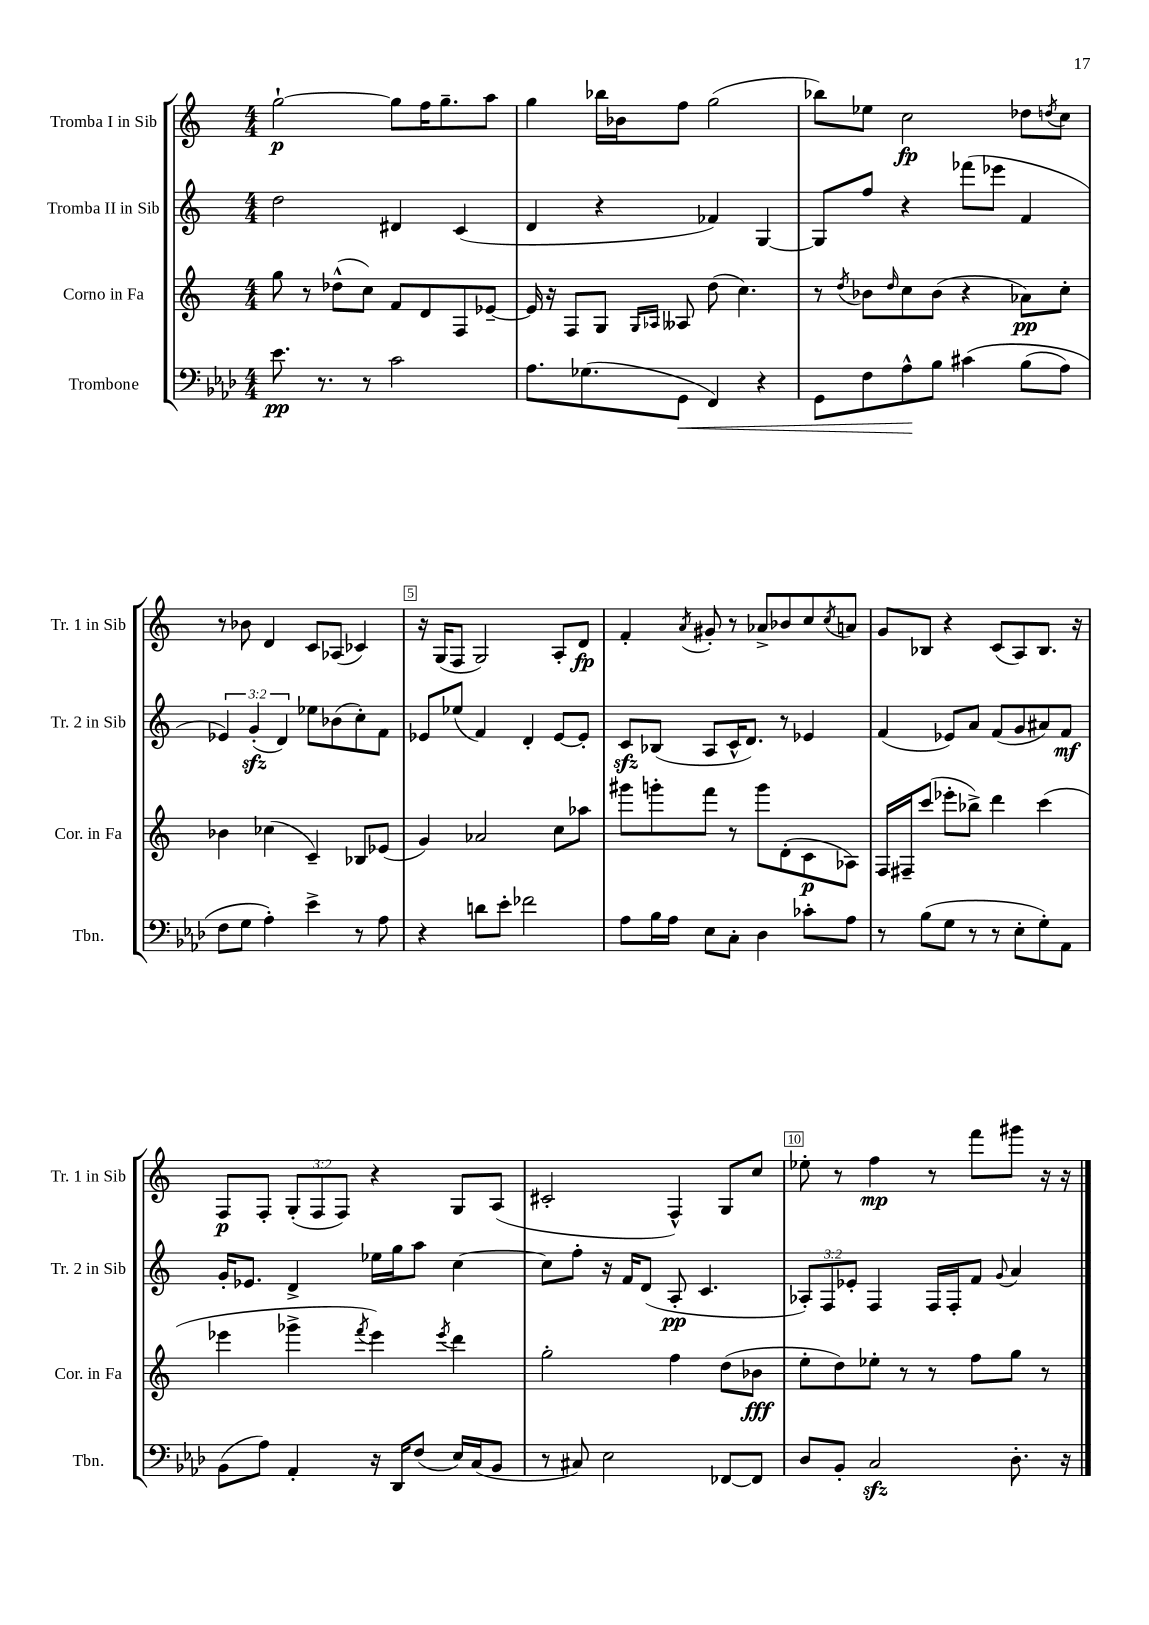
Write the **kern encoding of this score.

**kern	**kern	**kern	**kern
*staff4	*staff3	*staff2	*staff1
*clefF4	*clefG2	*clefG2	*clefG2
*k[b-e-a-d-]	*k[]	*k[]	*k[]
*M4/4	*M4/4	*M4/4	*M4/4
8.e-	8gg	2dd	[2gg`
.	8r	.	.
8.r	.	.	.
.	(8dd-^^	.	.
8r	8cc)	.	.
2c	8f	4d#	8gg]
.	8d	.	16ff
.	.	.	8.gg~
.	8F	(4c	.
.	[8e-~	.	8aa
=	=	=	=
8.A-	16e-]	4d	4gg
.	16r	.	.
.	8F	.	.
(8.G-	.	.	.
.	8G	4r	16bb-
.	.	.	16b-
.	16qqG	.	.
.	16qqA-	.	.
8GG	8A--	.	8ff
4FF)	(8dd	4f-)	(2gg
.	4.cc)	.	.
4r	.	[4G	.
=	=	=	=
8GG	8r	8G]	8bb-)
.	8qdd	.	.
8F	8b-	8ff	8ee-
.	16qqdd	.	.
8A-^^	8cc	4r	2cc
8B-	(8b-	.	.
&(4c#	4r	(8fff-	.
.	.	8eee-	.
(8B-	8a-)	4f	8dd-
.	.	.	8qdd
8A-)	8cc'	.	8cc
=	=	=	=
8F	4b-	6e-)	8r
8G	.	.	8b-
.	.	(6g'	.
4A-'&)	(4cc-	.	4d
.	.	6d)	.
4e-^	4c~)	8ee-	8c
.	.	(8b-	(8A-
8r	8B-	8cc')	4c-)
8A-	(8e-	8f	.
=	=	=	=
4r	4g)	8e-	16r
.	.	.	(16G
.	.	(8ee-	8F
8d	2a-	4f)	2G)
8e-'	.	.	.
2f-	.	4d'	.
.	8cc	[8e-	8A'
.	8aa-	8e-']	8d
=	=	=	=
8A-	8ggg#	8c	4f'
16B-	8ggg'	(8B-	.
16A-	.	.	.
.	.	.	8qa
8E-	8fff	8A	8g#'
8C'	8r	16c^^	8r
.	.	8.d)	.
4D-	8ggg	.	8a-^
.	(8d'	8r	8b-
8c-'	8c	4e-	8cc
.	.	.	8qcc
8A-	8A-)	.	8a
=	=	=	=
8r	16F	(4f	8g
.	16F#~	.	.
(8B-	(8ccc	.	8B-
8G	8eee-'	8e-)	4r
8r	8bb-^)	8a	.
8r	4ddd	(8f	(8c
8E-'	.	8g	8A)
8G')	(4ccc	8a#)	8.B-
8AA-	.	8f	.
.	.	.	16r
=	=	=	=
(8BB-	4eee-	16g'	8F
.	.	8.e-	.
8A-)	.	.	8F'
4AA-'	4ggg-^	4d^	(12G'
.	.	.	12F
.	.	.	12F)
.	8qfff	.	.
16r	4eee-)	16ee-	4r
16DD-	.	16gg	.
(8F	.	8aa	.
.	8qeee-	.	.
16E-)	4ddd	[4cc	8G
(16C	.	.	.
8BB-	.	.	(8A
=	=	=	=
8r	2gg'	8cc]	2c#'
8C#)	.	8ff'	.
2E-	.	16r	.
.	.	16f	.
.	.	(8d	.
.	4ff	8A'	4F^^)
.	.	4.c	.
[8FF-	(8dd	.	8G
8FF-]	8b-	.	8cc
=	=	=	=
8D-	8ee'	12A-')	8ee-'
.	.	12F	.
8BB-'	8dd)	.	8r
.	.	12e-'	.
2C	8ee-'	4F	4ff
.	8r	.	.
.	8r	16F	8r
.	.	16F'	.
.	8ff	8f	8fff
.	.	8qqg	.
8.D-'	8gg	4a	8ggg#
.	8r	.	16r
16r	.	.	16r
==	==	==	==
*-	*-	*-	*-
